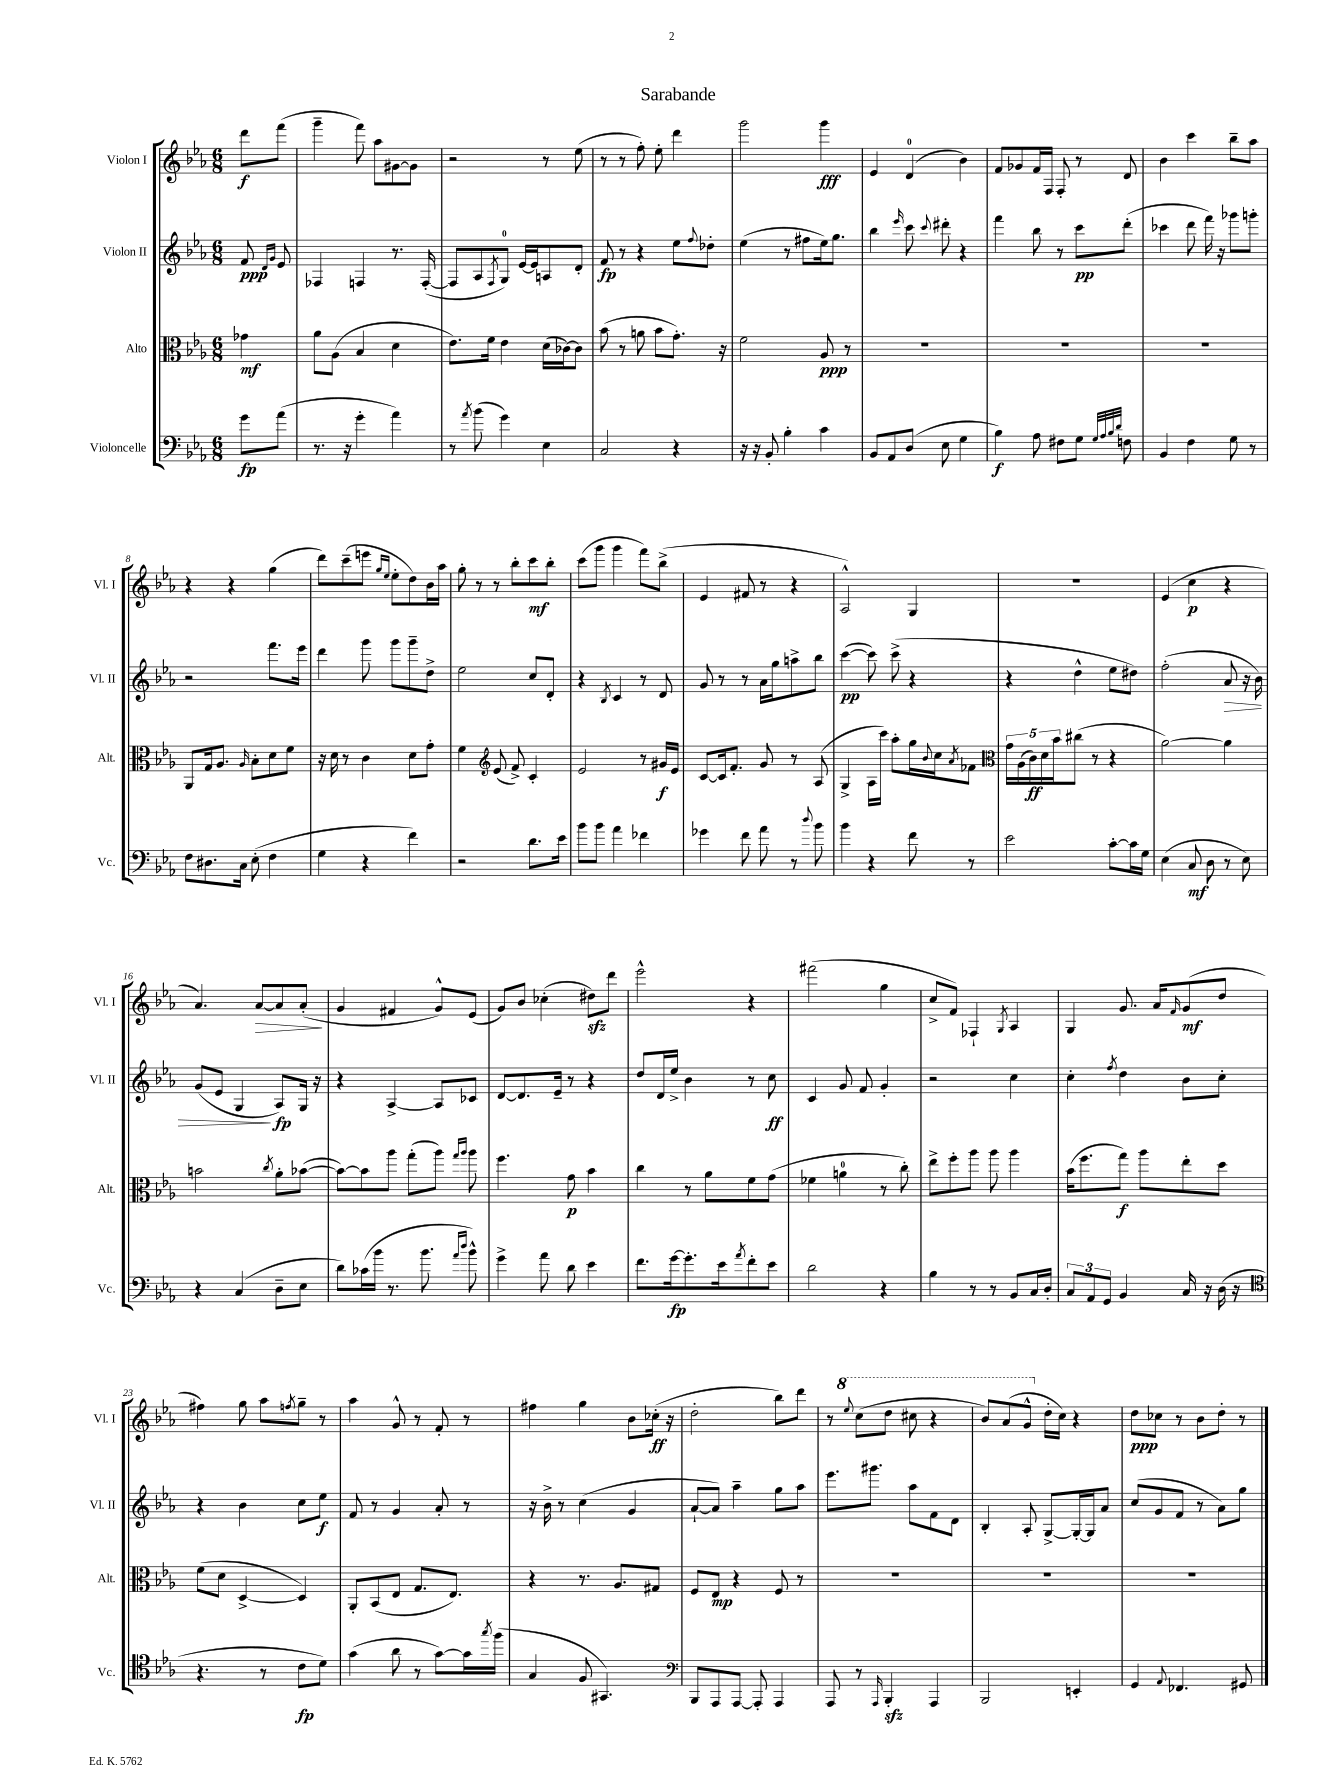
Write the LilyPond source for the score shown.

\header { title = "Sarabande" }
<<
\new StaffGroup <<
\new Staff = "s0" \with { instrumentName = "Violon I" shortInstrumentName = "Vl. I" } {
    \clef treble \key ees \major \numericTimeSignature \time 6/8 \partial 4
    d'''8\f f'''8( |
    g'''4-- f'''8) aes''8 gis'8~ gis'8 |
    r2 r8 ees''8( |
    r8 r8 f''8-.) ees''8-. d'''4 |
    g'''2 g'''4\fff |
    ees'4 d'4-0( bes'4) |
    f'8 ges'8 f'16 f16 f8-. r8 d'8 |
    bes'4 c'''4 bes''8-- aes''8 |
    r4 r4 g''4( |
    d'''8) c'''8--( e'''8 \grace { g''16 ees''16 } ees''8-. d''8) bes'16 aes''16 |
    g''8-. r8 r8 bes''8-. c'''8\mf bes''8-. |
    c'''8( g'''8 g'''4 f'''8) bes''8->( |
    ees'4 fis'8 r8 r4 |
    aes2-^) g4 |
    R2. |
    ees'4( c''4\p r4 |
    aes'4.) aes'8~\> aes'8 aes'8-.\!( |
    g'4 fis'4 g'8-^) ees'8( |
    g'8) bes'8 ces''4-.( dis''8\sfz) d'''8 |
    ees'''2-^ r4 |
    fis'''2( g''4 |
    c''8-> f'8) fes4-! \acciaccatura { g8 } aes4 |
    g4 g'8. aes'16 \grace { f'16 } g'8\mf( d''8 |
    fis''4) g''8 aes''8 \acciaccatura { f''8 } g''8-- r8 |
    aes''4 g'8-^ r8 f'8-. r8 |
    fis''4 g''4 bes'8 ces''16-.\ff( r16 |
    d''2-. bes''8) d'''8 |
    r8 \ottava #1 \appoggiatura { ees'''8 } c'''8( d'''8 cis'''8 r4 |
    bes''8) aes''8( g''8-^ \ottava #0 d''16-. c''16) r4 |
    d''8\ppp ces''8 r8 bes'8 d''8-. r8 \bar "|." |
}
\new Staff = "s1" \with { instrumentName = "Violon II" shortInstrumentName = "Vl. II" } {
    \clef treble \key ees \major \numericTimeSignature \time 6/8 \partial 4
    f'8\ppp \grace { d'16 g'16 } ees'8 |
    fes4 f4 r8. f16~-.( |
    f8 aes8 \acciaccatura { f8 } g8-0) ees'16~ ees'16 a8 d'8-. |
    f'8\fp r8 r4 ees''8 \appoggiatura { f''8 } des''8-. |
    ees''4( r8 fis''8 ees''16) g''8. |
    bes''4 \grace { ees'''16 } c'''8 \appoggiatura { c'''8 } dis'''8-. r4 |
    f'''4 bes''8 r8 c'''8\pp d'''8-.( |
    ces'''4 d'''8 f'''16) r16 ges'''8 g'''8-. |
    r2 f'''8. ees'''16 |
    d'''4 g'''8 g'''8 g'''8-- d''8-> |
    ees''2 c''8 d'8-. |
    r4 \acciaccatura { bes8 } c'4 r8 d'8 |
    g'8 r8 r8 aes'16 g''16 a''8-> bes''8 |
    c'''4~\pp( c'''8) c'''8->( r4 |
    r4 d''4-^ ees''8 dis''8) |
    f''2-.( aes'8\> r16 bes'16) |
    g'8( ees'8 g4\! aes8\fp) g16 r16 |
    r4 aes4~-> aes8 ces'8 |
    d'8~ d'8. ees'16-- r8 r4 |
    d''8 d'16 ees''16-> bes'4 r8 c''8\ff |
    c'4 g'8 f'8 g'4-. |
    r2 c''4 |
    c''4-. \acciaccatura { f''8 } d''4 bes'8 c''8-. |
    r4 bes'4 c''8 ees''8\f |
    f'8 r8 g'4 aes'8-. r8 |
    r16 bes'16-> r8 c''4( g'4 |
    aes'8~-! aes'8) aes''4-- g''8 aes''8 |
    ees'''8. gis'''8. aes''8 f'8 d'8 |
    bes4-. aes8-. g8~-> g16~-. g16 aes'8 |
    c''8( g'8 f'8 r8 aes'8) g''8 \bar "|." |
}
\new Staff = "s2" \with { instrumentName = "Alto" shortInstrumentName = "Alt." } {
    \clef alto \key ees \major \numericTimeSignature \time 6/8 \partial 4
    ges'4\mf |
    aes'8 aes8( bes4 d'4 |
    ees'8.) f'16 ees'4 d'16( ces'16~) ces'8 |
    bes'8( r8 a'8 bes'8 g'8.-.) r16 |
    f'2 aes8\ppp r8 |
    R2. |
    R2. |
    R2. |
    aes,8 g16 aes8. \grace { aes16 } bes8-. d'8 f'8 |
    r16 d'16 r8 c'4 d'8 g'8-. |
    f'4 \clef treble ees'8( f'8->) c'4-. |
    ees'2 r8 gis'16\f ees'16 |
    c'8~ c'16 f'8.-. g'8 r8 aes8( |
    g4-> aes16 c'''16) aes''8-. g''16 \appoggiatura { bes'8 } c''16 \acciaccatura { aes'8 } fes'8 |
    \clef alto \tuplet 5/4 { g'16 aes16( c'16\ff) d'16 bes'16 } cis''8( r8 r4 |
    aes'2~) aes'4 |
    b'2 \acciaccatura { c''8 } aes'8-. bes'8~( |
    bes'8~) bes'8 aes''8 g''8-.( aes''8) \grace { g''16 aes''16 } aes''8 |
    f''4. g'8\p bes'4 |
    c''4 r8 aes'8 f'8 g'8( |
    fes'4 a'4-0 r8 c''8-.) |
    ees''8-> f''8-. aes''8 aes''8 aes''4 |
    bes'16( f''8. g''8\f) aes''8 ees''8-. d''8 |
    f'8( d'8 d4~-> d4) |
    aes,8-. bes,8( ees8 g8. ees8.) |
    r4 r8. aes8. gis8 |
    f8 ees8\mp r4 f8 r8 |
    R2. |
    R2. |
    R2. \bar "|." |
}
\new Staff = "s3" \with { instrumentName = "Violoncelle" shortInstrumentName = "Vc." } {
    \clef bass \key ees \major \numericTimeSignature \time 6/8 \partial 4
    g'8\fp aes'8( |
    r8. r16 g'4-. aes'4) |
    r8 \acciaccatura { aes'8 } bes'8( g'4) ees4 |
    c2 r4 |
    r16 r16 bes,8-. bes4-. c'4 |
    bes,8 aes,8 d8( ees8 g4 |
    bes4\f) aes8 fis8 g8 \grace { g32 aes32 bes32 d'32 } f8 |
    bes,4 f4 g8 r8 |
    f8 dis8. c16 ees8-.( f4 |
    g4 r4 f'4) |
    r2 d'8. ees'16 |
    bes'8 bes'8 aes'4 fes'4 |
    ges'4 f'8 aes'8 r8 \appoggiatura { d''8 } bes'8 |
    bes'4 r4 f'8 r8 |
    ees'2 c'8~-. c'16 g16 |
    ees4( c8\mf d8 r8 ees8) |
    r4 c4( d8-- ees8 |
    d'8) ces'16( bes'16 r8. bes'8. \grace { aes'16 d''16 } bes'8-^) |
    g'4-> aes'8 d'8 ees'4 |
    f'8. g'16~\fp g'8.-. ees'16 \acciaccatura { aes'8 } f'8-. ees'8 |
    d'2 r4 |
    bes4 r8 r8 bes,8 c16 d16-. |
    \tuplet 3/2 { c8 aes,8 g,8 } bes,4 c16 r16 d16( r16 |
    \clef tenor r4. r8 c'8\fp d'8) |
    g'4( aes'8 r8 g'8~) g'16 \acciaccatura { g''8 } f''16( |
    g4 f8 gis,4.) |
    \clef bass bes,,8 aes,,8 aes,,8~ aes,,8-. aes,,4 |
    aes,,8 r8 \grace { aes,,16 } bes,,4-.\sfz aes,,4 |
    bes,,2 e,4-. |
    g,4 \appoggiatura { aes,8 } fes,4. gis,8 \bar "|." |
}
>>
>>
